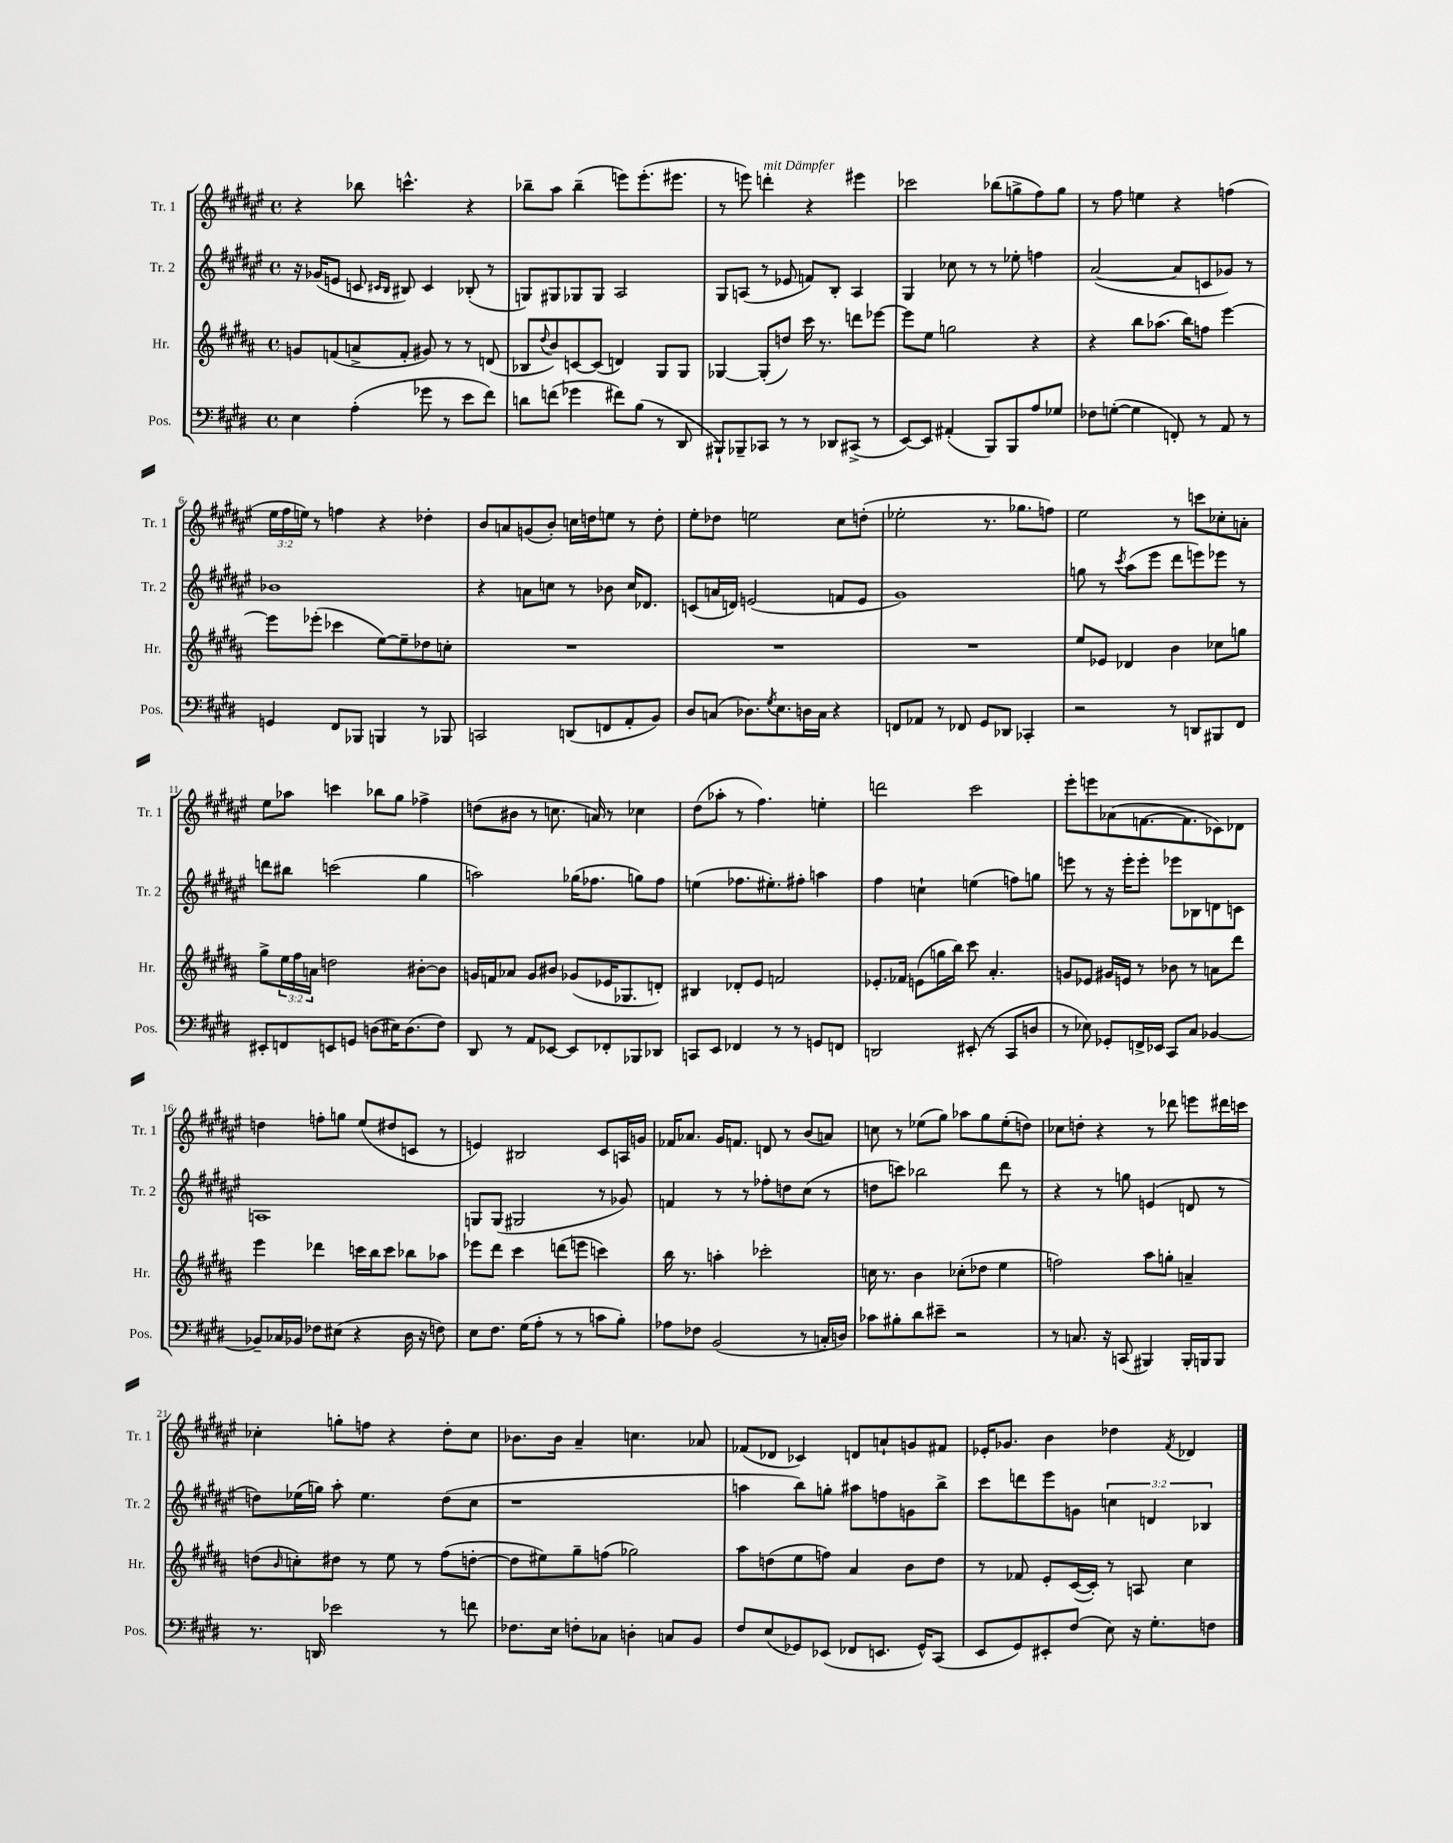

**kern	**kern	**kern	**kern
*staff4	*staff3	*staff2	*staff1
*clefF4	*clefG2	*clefG2	*clefG2
*k[f#c#g#d#]	*k[f#c#g#d#a#]	*k[f#c#g#d#a#e#]	*k[f#c#g#d#a#e#]
*M4/4	*M4/4	*M4/4	*M4/4
*met(c)	*met(c)	*met(c)	*met(c)
4E	8g	16r	4r
.	.	(16g-	.
.	(8f	8e	.
(4A'	8a^	8c	8bb-
.	.	16qqc#	.
.	.	16qqB	.
.	8f'	8B#)	4.ccc^^
8g-	8g#)	4c#	.
8r	8r	.	.
8e	8r	(8B-'	4r
8f#)	(8d	8r	.
=	=	=	=
8d	8B-	8G)	8bb-~
.	8qqdd#	.	.
(8f	8b)	8G#	8aa#
4g-	[8c	8G-	(4bb-~
.	(8c]	8G-	.
8f#)	4d)	2A#	8eee)
(8B	.	.	(8.eee'
8r	8G#	.	.
.	.	.	8.eee#
8DD#	8G#	.	.
=	=	=	=
8BBB#`)	[4G-	8G#	8r
8BBB-~	.	(8A	8eee)
8CC-	(8G-']	8r	4ddd'
8r	8dd)	8e-	.
8r	16ccc#	8f)	4r
.	8.r	.	.
8DD-	.	8B'	.
(8CC#^	8ddd	4A	4eee#
8r	[8eee-	.	.
=	=	=	=
[8EE)	8eee-]	4G#	2ccc-
8EE]	8ee	.	.
(4AA#'	2gg	8cc-	.
.	.	8r	.
8BBB)	.	8r	(8bb-
8BBB	.	8ee-'	8gg^
8A	4r	4ff	8ff#)
8G-	.	.	8gg
=	=	=	=
8F-	4r	([2a#	8r
([8G'	.	.	8ff#
4G]	8bb	.	4ee
.	(8.aa-	.	.
8FF')	.	8a#]	4r
.	16bb)	.	.
8r	8ff	8c	.
8AA	[4eee	8g-)	(4ff
8r	.	8r	.
=	=	=	=
4GG	8eee]	1b-	24ee#
.	.	.	24ff#
.	.	.	24ee)
.	(8eee-'	.	8r
8FF#	4ccc-	.	4ff
8BBB-	.	.	.
4BBB	[8ee)	.	4r
.	8ee~]	.	.
8r	8dd-	.	4dd-'
8BBB-	8cc'	.	.
=	=	=	=
2CC	1r	4r	8b
.	.	.	8a
.	.	8a	(8g
.	.	8cc	8b')
(8DD	.	8r	16cc
.	.	.	16dd
8FF	.	8b-	8ee
8AA'	.	16cc	8r
.	.	8.d-	.
8BB)	.	.	8dd'
=	=	=	=
8D#	1r	(8c	8ee#'
(8C	.	16a	8dd-
.	.	16d)	.
8.D-)	.	(2e	2ee
8qG#	.	.	.
8.E	.	.	.
16D	.	.	.
16C	.	.	.
4r	.	8f	8cc#
.	.	8e	(8dd'
=	=	=	=
8FF	1r	1g#)	2ee-'
8AA-	.	.	.
8r	.	.	.
8FF-	.	.	.
8GG#	.	.	8.r
8DD-	.	.	.
.	.	.	8.gg-
4CC-'	.	.	.
.	.	.	8ff)
=	=	=	=
2r	8ee	8gg	2ee#
.	8e-	8r	.
.	.	8qccc#	.
.	4d-	(8aa#	.
.	.	8eee#	.
8r	4b	8ddd#	8r
8DD	.	8eee)	8ccc
8BBB#	8cc-	8eee-	8cc-'
8FF#	8gg	8r	8a'
=	=	=	=
8EE#'	8gg#^	8ddd	8ee#
8FF	24ee	8bb#	8aa-
.	24ff#	.	.
.	24a	.	.
8EE	2dd	(2ccc	4ccc
8GG	.	.	.
(8D	.	.	8bb-
16E#)	.	.	8gg#
(8.D	.	.	.
.	[8b#'	4gg#	4ff-^
8F#)	8b#]	.	.
=	=	=	=
8DD#	16g	2aa)	(8dd
.	16f	.	.
8r	8a-	.	8b#
8AA	8g	.	8r
[8EE-	8b#	.	8.cc
8EE-]	(8g-	(16gg-	.
.	.	8.ff-	16a)
8FF-'	16e-	.	8r
.	8.G-	.	.
8BBB-	.	8gg)	4cc-
8DD-	8d')	8ff-	.
=	=	=	=
8CC	4B#	(4ee	(8dd#
8EE	.	.	8aa-'
4FF-	8d-'	8.ff-	8r
.	8e	.	4.ff#)
.	.	8.ee#')	.
8r	2f	.	.
8r	.	8ff#'	.
8GG	.	4aa	4ee'
8FF	.	.	.
=	=	=	=
2DD	8.e-'	4ff#	2ddd
.	16f-	.	.
.	(8e	4cc`	.
.	16gg	.	.
.	16bb)	.	.
(8EE#'	8ccc#	(4ee	2ccc#
8r	4.a#'	.	.
8CC#	.	8ff)	.
8D	.	8gg	.
=	=	=	=
8r	8g	8eee	8eee#'
8E-)	8e-	8r	8eee
8GG-'	16g#	16r	(8a-
.	16e	16eee'	.
16FF^	8r	8eee'	[8.f
16EE-	.	.	.
8CC#	8b-	8eee-	.
.	.	.	8.f]
8C#	8r	8B-	.
[4BB-	8a	8d	8c-)
.	8ddd#	8c	8d-
=	=	=	=
8BB-~]	4eee	1A	4dd
16C-	.	.	.
16BB-	.	.	.
8F-	4ddd-	.	8ff'
(8E#	.	.	8gg
4r	16ccc	.	(8ee#
.	16bb	.	.
.	8ccc	.	8dd#
16D#	8bb-	.	8c
16r	.	.	.
8F)	8aa-	.	8r
=	=	=	=
8E	8eee-	8G	4e)
8.F#	8ddd#	(8G	.
.	4ccc#	2G#	2B#
(16G#	.	.	.
8A'	.	.	.
8r	(8ddd	.	.
8r	8eee	.	.
8c	4ccc)	8r	8c#
8B')	.	8g-)	16A
.	.	.	16g
=	=	=	=
8A-	16bb	4f	16f-
.	8.r	.	8.a-
8F-	.	.	.
(2BB	4aa'	8r	16g#
.	.	.	8.f
.	.	8r	.
.	2ccc-'	8ff-'	8d
.	.	8dd	8r
8r	.	(8cc#	(8b
16C'	.	8r	8a)
16D)	.	.	.
=	=	=	=
8c-	16cc	8dd	8cc
.	8.r	.	.
8B#'	.	8ccc)	8r
8d#	4b	2bb-	(8ee-
8e#~	.	.	8gg#)
2r	(8cc-'	.	8aa-
.	8dd-	.	8gg#
.	4ee	8ddd#	(8ee-'
.	.	8r	8dd)
=	=	=	=
8r	2ff)	4r	8cc-
8.C	.	.	8dd'
.	.	8r	4r
16r	.	.	.
(8CC	.	8gg	.
4BBB#)	8aa#	(4e	8r
.	8gg'	.	8ddd-
16BBB#'	4a~	8d	8eee
16BBB	.	.	.
8BBB	.	8r	16ddd#
.	.	.	16ccc
=	=	=	=
8.r	(8dd	8dd)	4cc-'
.	16qqb	.	.
.	8cc')	(16ee-	.
16DD	.	16gg)	.
2e-	8dd#	8aa#'	8gg'
.	8r	4.ee-	8ff
.	8ee	.	4r
.	8r	.	.
8r	(8ff#	(8dd	8dd#'
8f	[8dd'	8cc#	8cc-
=	=	=	=
8.F-	8dd]	1r	8.b-
.	8ee#)	.	.
16E	.	.	16b-
8F'	8gg#~	.	4a#~
8C-	(8ff	.	.
4D'	2gg-)	.	4.cc
8C	.	.	.
8BB	.	.	8a-
=	=	=	=
8F#	8aa#	4aa	(8f-
(8E	(8dd	.	8d-
8GG-)	8ee	8bb)	4c-)
(8EE-	8ff)	8gg'	.
8FF-	4a#	8aa#	8d
8.EE	.	8ff	8a`
.	8b	8g	8g
16GG-^^)	.	.	.
(8CC#	8dd	8bb^	8f#
=	=	=	=
8EE	8r	8ccc#	16e-'
.	.	.	8.g-
8GG#)	8f-	8ddd	.
8EE#'	8e'	8eee#	4b
(8F#	([16c#	8g	.
.	16c#'])	.	.
8E)	8r	6cc	4dd-
16r	8A	.	.
.	.	6d	.
8.G#'	.	.	.
.	.	.	8qf#
.	4cc#	.	4d-
.	.	6B-	.
8F	.	.	.
==	==	==	==
*-	*-	*-	*-
